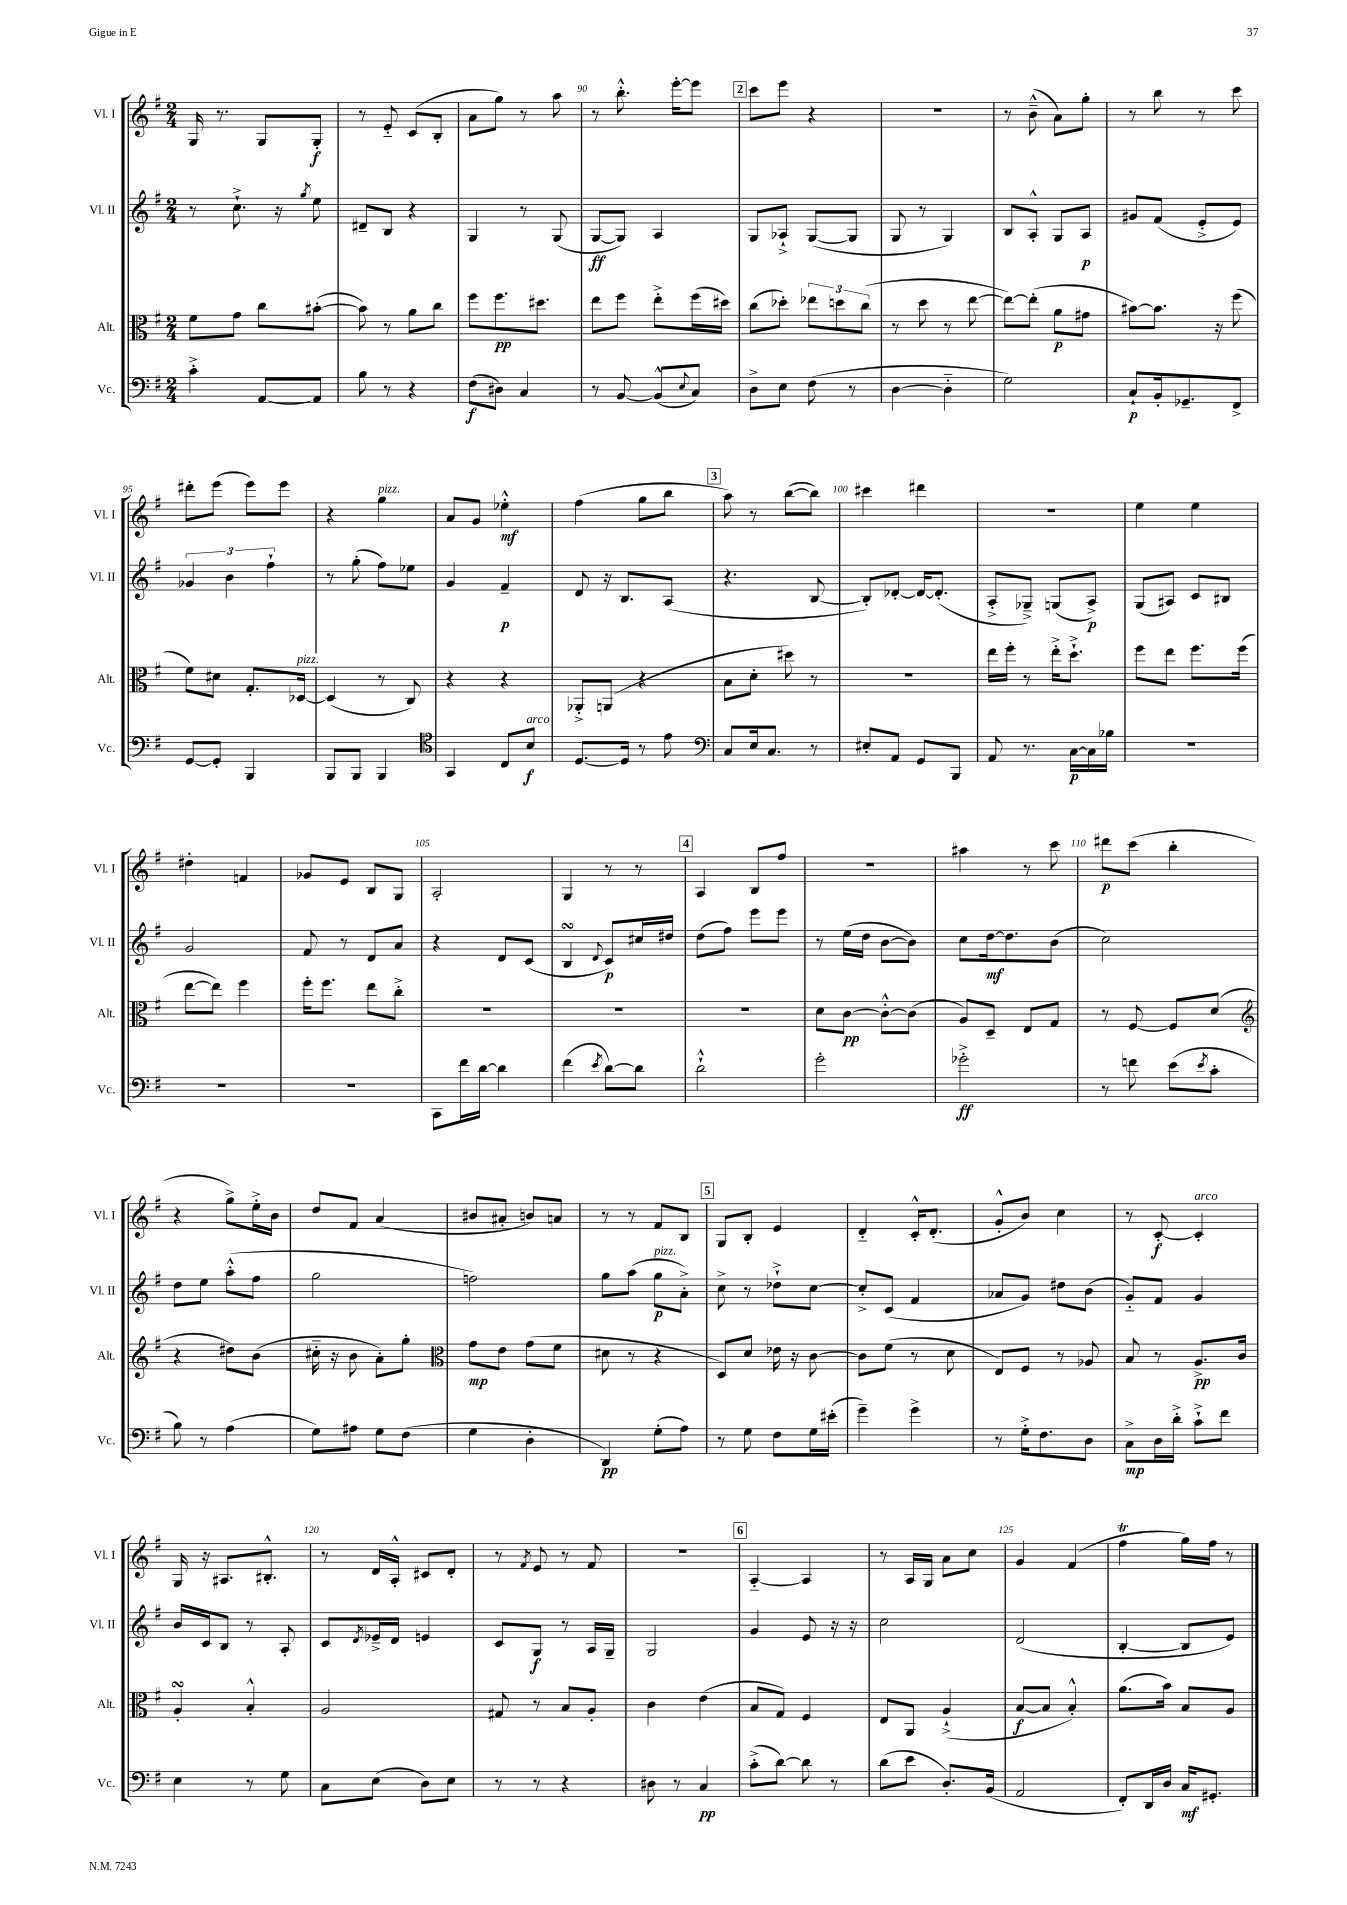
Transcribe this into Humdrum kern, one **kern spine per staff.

**kern	**kern	**kern	**kern
*staff4	*staff3	*staff2	*staff1
*clefF4	*clefC3	*clefG2	*clefG2
*k[f#]	*k[f#]	*k[f#]	*k[f#]
*M2/4	*M2/4	*M2/4	*M2/4
4c'^\	8f#\L	8r	16G/
.	.	.	8.r
.	8g\J	8.cc`^\	.
[8AA/L	8cc\L	.	8G/L
.	.	16r	.
.	.	8qgg/	.
8AA/]J	([8b#'\J	8ee\	8G'/J
=	=	=	=
8B\	8b#\])	8d#~/L	8r
8r	8r	8B/J	8e'~/
4r	8a\L	4r	(8c/L
.	8cc\J	.	8B'/J
=	=	=	=
(8F#\L	8ff#\L	4G/	8a\L
8D#\J)	8.ff#\	.	8gg\J)
4C/	.	8r	8r
.	8.dd#\J	.	.
.	.	(8G/	8aa\
=	=	=	=
8r	8ee\L	[8G/L	8r
[8BB/	8ff#\J	8G/]J)	8.bb'^^\
(8BB^^/]L	8ee'^\L	4A/	.
.	.	.	[16eee'\LK
8qqE/	.	.	.
8C/J)	(16ff#\L	.	8eee\]J
.	16dd#\JJ)	.	.
=	=	=	=
8D^\L	(8cc\L	8G/L	8ccc\L
8E\J	8dd-'\J)	8A-`^/J	8eee\J
(8F#\	12ee-\L	([8G/L	4r
.	12dd\	.	.
8r	.	8G/]J	.
.	(12cc\J	.	.
=	=	=	=
[4D\	8r	8G/	2r
.	8dd\	8r	.
4D'~\]	8r	4G/)	.
.	[8ee\	.	.
=	=	=	=
2G\)	8ee\_L)	8B/L	8r
.	(8ee'\]J	8A'^^/J	(8b~^^\
.	8a\L	8G/L	8a\L)
.	8g#\J	8A/J	8gg'\J
=	=	=	=
8C`/L	[8b#\L)	8g#/L	8r
16BB'/k	8.b#\]J	(8f#/J	8bb\
8.GG-~/	.	.	.
.	.	8e'^/L	8r
.	16r	.	.
8FF#^/J	(8ff#\	8e/J)	8ccc\
=	=	=	=
[8GG/L	8f#\L)	6g-/	8ddd#'\L
8GG'/]J	8d#\J	.	(8eee\J
.	.	6b\	.
4BBB/	8.G'/L	.	8eee\L)
.	.	6ff#`\	.
.	.	.	8eee\J
.	[16D-/Jk	.	.
=	=	=	=
8BBB/L	(4D-/]	8r	4r
8BBB/J	.	(8gg'\	.
4BBB/	8r	8ff#\L)	4gg\
.	8C/)	8ee-\J	.
=	=	=	=
*clefC4	*	*	*
4GG/	4r	4g/	8a/L
.	.	.	8g/J
8C/L	4r	4f#~/	4ee-'^^\
8B/J	.	.	.
=	=	=	=
[8.D/L	8AA-'^/L	8d/	(4ff#\
.	(8AA/J	16r	.
16D/]Jk	.	8.B/L	.
8r	4r	.	8gg\L
8e\	.	(8A/J	8bb\J
=	=	=	=
*clefF4	*	*	*
8C/L	8B\L	4.r	8aa\)
16E/k	8d'\J	.	8r
8.C/J	.	.	.
.	8dd#\)	.	([8bb\L
8r	8r	[8B/	8bb\]J)
=	=	=	=
8E#'/L	2r	8B'/]L)	4ccc#\
8AA/J	.	[8d-'/J	.
8GG/L	.	16d-/_LK	4ddd#\
.	.	(8.d-'/]J	.
8BBB/J	.	.	.
=	=	=	=
8AA/	16ee\LL	8A'^/L	2r
.	16ff#'\JJ	.	.
8.r	8r	8G-~^/J)	.
.	16ee'^\LK	(8G/L	.
[16C\LL	8.dd`^\J	.	.
16C\]	.	8A^/J)	.
16B-\JJ	.	.	.
=	=	=	=
2r	8ff#\L	(8G/L	4ee\
.	8ee\J	8A#/J)	.
.	8.ff#\L	8c/L	4ee\
.	.	8B#/J	.
.	(16ff#\Jk	.	.
=	=	=	=
2r	[8ee\L	2g/	4dd#'\
.	8ee\]J)	.	.
.	4ff#\	.	4f/
=	=	=	=
2r	16ff#'\LK	8f#/	8g-/L
.	8.ff#\J	.	.
.	.	8r	8e/J
.	8ee\L	8d/L	8B/L
.	8cc'^\J	8a/J	8G/J
=	=	=	=
8CC\L	2r	4r	2A'/
16f#\L	.	.	.
[16d\JJ	.	.	.
4d\]	.	8d/L	.
.	.	(8c/J	.
=	=	=	=
(4f#\	2r	4B/	4G/
8qe/	.	8qqd/	.
[8d\L)	.	8c/L)	8r
8d\]J	.	16cc#/L	8r
.	.	16dd#/JJ	.
=	=	=	=
2d`^^\	2r	(8dd\L	4A/
.	.	8ff#\J)	.
.	.	8eee\L	8B/L
.	.	8eee\J	8ff#/J
=	=	=	=
2g'\	8d\L	8r	2r
.	[8c\J	(16ee\LL	.
.	.	16dd\JJ	.
.	8c'^^\_L	[8b\L	.
.	(8c\]J	8b\]J)	.
=	=	=	=
2g-'^\	8A/L)	8cc\L	4aa#\
.	8D~/J	[16dd\k	.
.	.	8.dd\]	.
.	8E/L	.	8r
.	8G/J	(8b\J	8ccc\
=	=	=	=
8r	8r	2cc\)	8ddd#\L
8f\	[8F#/	.	(8ccc\J
(8e\L	8F#/]L	.	4bb'\
8qe/	.	.	.
8c'\J	(8d/J	.	.
=	=	=	=
*	*clefG2	*	*
8B\)	4r	8dd\L	4r
8r	.	8ee\J	.
(4A\	8dd#\L)	(8aa'^^\L	8gg^\L)
.	(8b\J	8ff#\J	16ee'^\L
.	.	.	16b\JJ
=	=	=	=
8G\L)	16cc#'~\	2gg\	8dd/L
.	16r	.	.
8A#\J	8b\	.	8f#/J
8G\L	8a'\L)	.	(4a/
(8F#\J	8gg'\J	.	.
=	=	=	=
*	*clefC3	*	*
4G\	8g\L	2ff\)	8b#/L
.	8e\J	.	8a#'/J
4D'\	(8g\L	.	8b/L)
.	8f#\J	.	8a/J
=	=	=	=
4DD/)	8d#\	8gg\L	8r
.	8r	(8aa\J	8r
(8G'\L	4r	8gg\L	8f#/L
8A\J)	.	8a'^\J)	8B/J
=	=	=	=
8r	8D/L)	8cc^\	8G/L
8G\	8d/J	8r	8B'/J
8F#\L	16e-\	8dd-`^\L	4e/
.	16r	.	.
16G\L	[8c\	[8cc\J	.
(16e#'\JJ	.	.	.
=	=	=	=
4g~\)	8c\]L	8cc'^/]L	4d'~/
.	(8f#\J	(8c/J	.
4g^\	8r	4f#/	16c'^^/LK
.	.	.	(8.d'/J
.	8d\	.	.
=	=	=	=
8r	8E/L)	8a-/L	8g'^^/L
16G'^\LK	8F#/J	8g/J)	8b/J)
8.F#\	.	.	.
.	8r	8dd#\L	4cc\
8D\J	8A-/	(8b\J	.
=	=	=	=
8C^\L	8B/	8g'~/L)	8r
16D\L	8r	8f#/J	[8c'/
16d'^\JJ	.	.	.
8c`^\L	8.A^/L	4g/	4c'/]
8f#\J	.	.	.
.	16c/Jk	.	.
=	=	=	=
4E\	4A'/	16b/LL	16G/
.	.	16c/J	16r
.	.	8B/J	8.A#/L
8r	4B'^^/	8r	.
.	.	.	8.B#'^^/J
8G\	.	8A'/	.
=	=	=	=
8C\L	2A/	8c/L	8r
.	.	8qd/	.
(8E\J	.	16e-~^/L	16d/LL
.	.	16d/JJ	16A'^^/JJ
8D\L)	.	4e/	8c#/L
8E\J	.	.	8d'/J
=	=	=	=
8r	8G#/	8c/L	8r
.	.	.	8qf#/
8r	8r	8G/J	8e/
4r	8B/L	8r	8r
.	8A'/J	16A/LL	8f#/
.	.	16G~/JJ	.
=	=	=	=
8D#\	4c\	2G/	2r
8r	.	.	.
4C/	(4e\	.	.
=	=	=	=
(8c'^\L	8B/L	4g/	[4A'~/
[8d\J)	8G/J)	.	.
8d\]	4F#/	8e/	4A/]
8r	.	16r	.
.	.	16r	.
=	=	=	=
(8d\L	8E/L	2cc\	8r
8e\J	8AA/J	.	16A/LL
.	.	.	16G/JJ
8.D'/L)	(4A`^/	.	8a\L
.	.	.	8cc\J
(16BB/Jk	.	.	.
=	=	=	=
2AA/	[8B/L	(2d/	4g/
.	8B/]J	.	.
.	4B'^^/)	.	(4f#/
=	=	=	=
8FF#'/L)	(8.a\L	[4B'/	4ff#\
16DD/L	.	.	.
16D/JJ	16b\Jk)	.	.
16C/LK	8B/L	8B/]L	16gg\LL)
8.GG#'/J	.	.	16ff#\JJ
.	8A/J	8e/J)	8r
==	==	==	==
*-	*-	*-	*-
